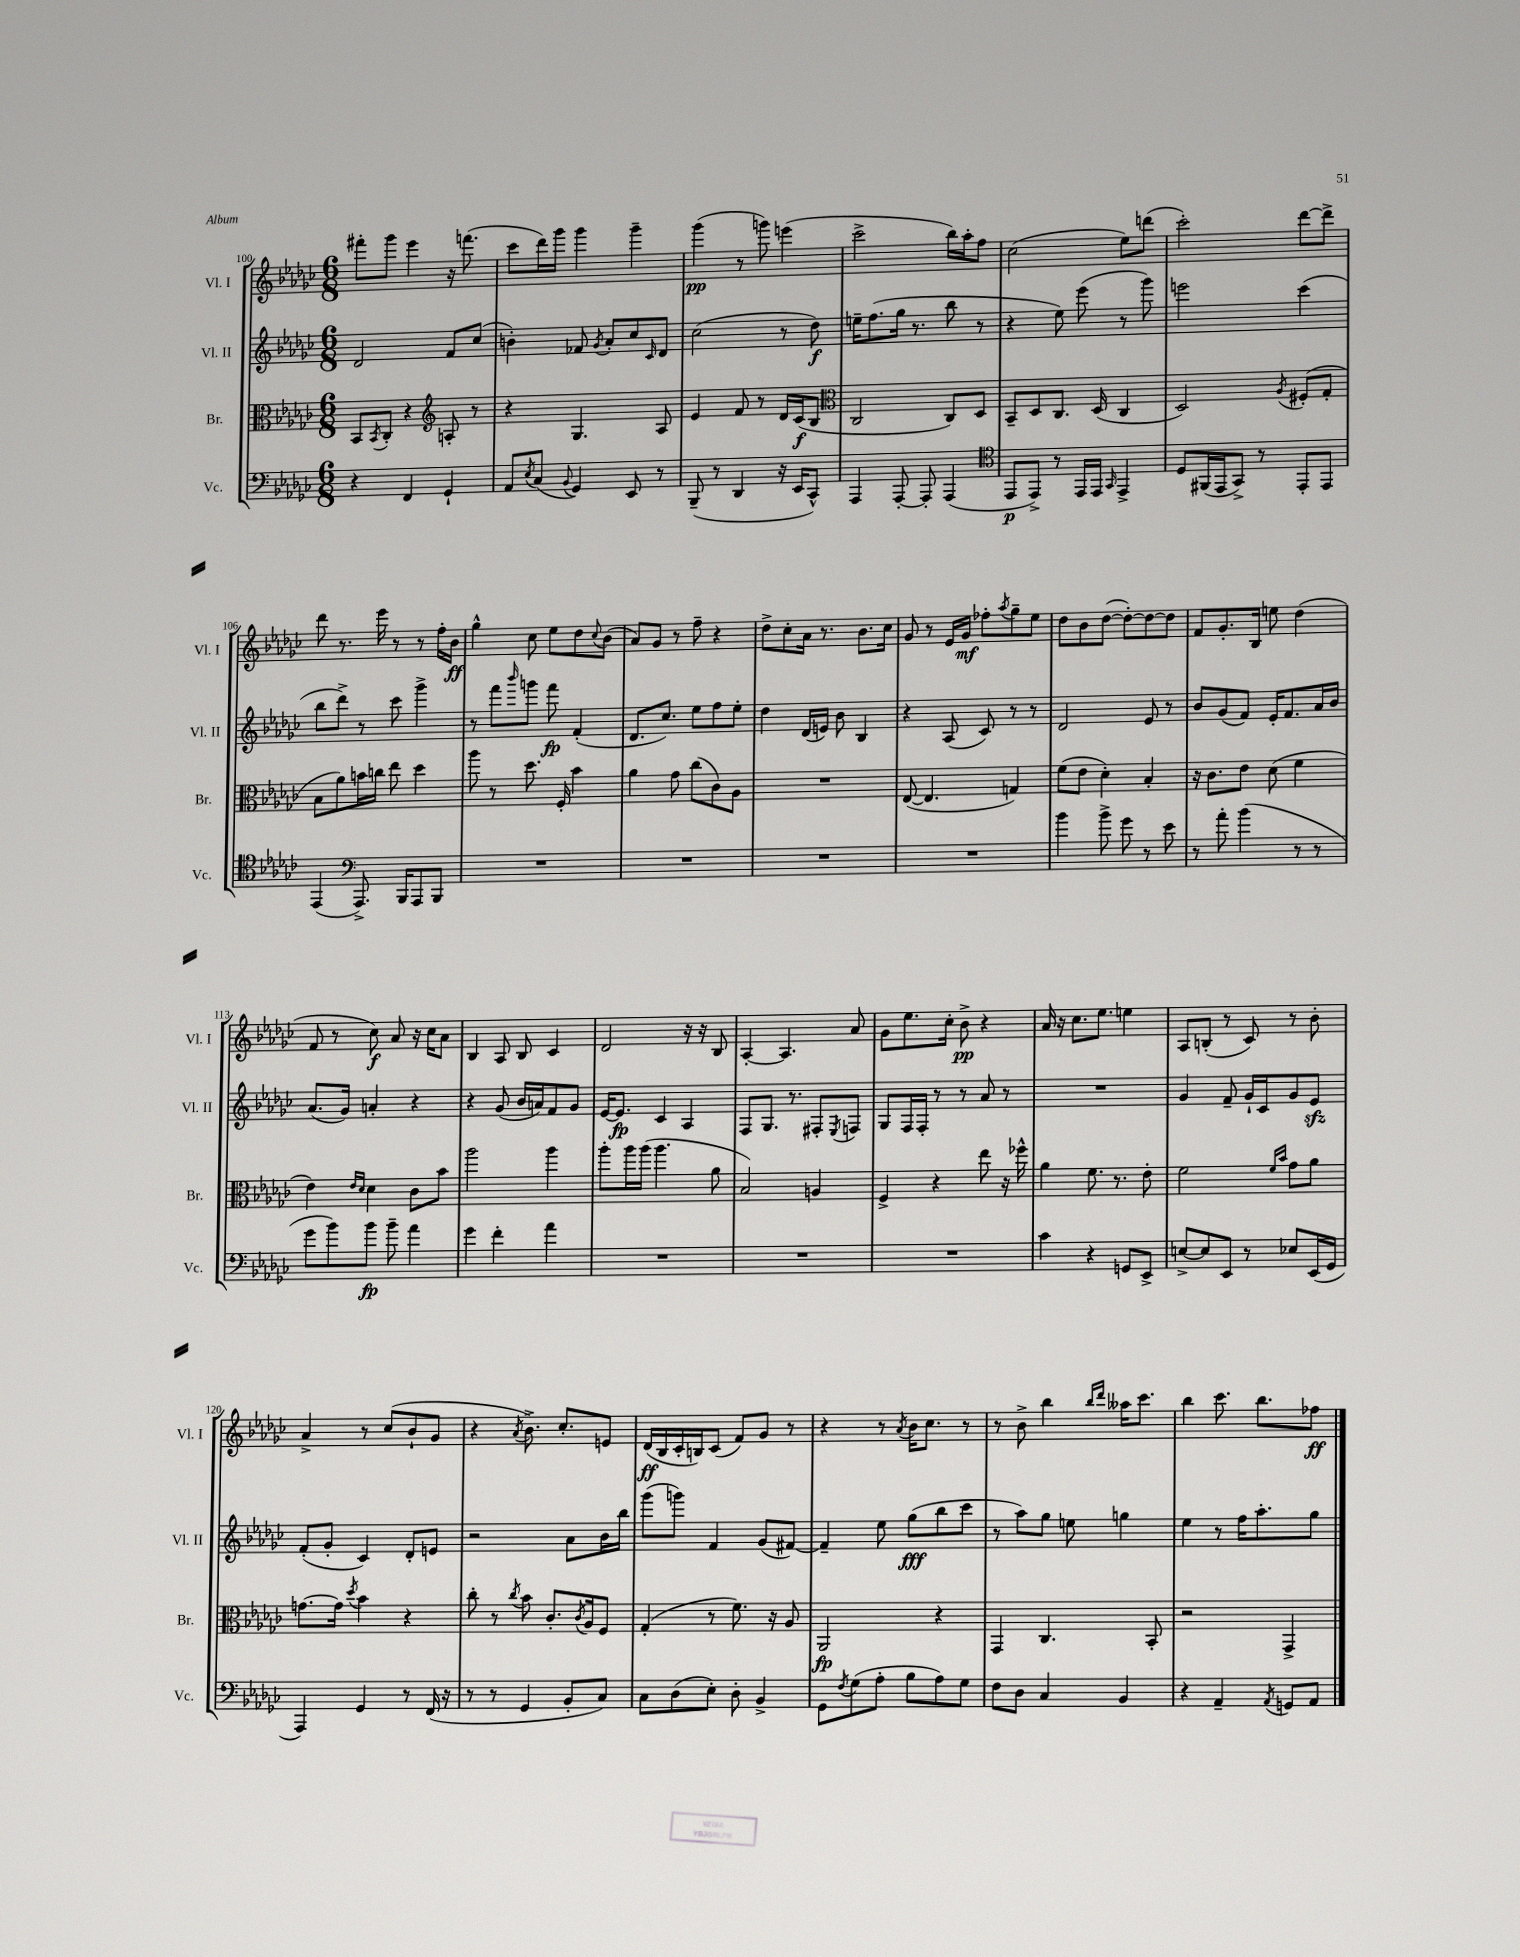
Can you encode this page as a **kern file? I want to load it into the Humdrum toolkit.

**kern	**dynam	**kern	**dynam	**kern	**dynam	**kern	**dynam
*part4	*part4	*part3	*part3	*part2	*part2	*part1	*part1
*staff4	*staff4	*staff3	*staff3	*staff2	*staff2	*staff1	*staff1
*I"Vc.	*	*I"Br.	*	*I"Vl. II	*	*I"Vl. I	*
*I'Vc.	*	*I'Br.	*	*I'Vl. II	*	*I'Vl. I	*
*clefF4	*	*clefC3	*	*clefG2	*	*clefG2	*
*k[b-e-a-d-g-c-]	*	*k[b-e-a-d-g-c-]	*	*k[b-e-a-d-g-c-]	*	*k[b-e-a-d-g-c-]	*
*M6/8	*	*M6/8	*	*M6/8	*	*M6/8	*
=100	=100	=100	=100	=100	=100	=100	=100
4r	.	8BB-/L	.	2d-/	.	8fff#X'\L	.
.	.	8qBB-/	.	.	.	.	.
.	.	8C-'/J	.	.	.	8ggg-\J	.
4FF/	.	4r	.	.	.	4eee-\	.
*	*	*clefG2	*	*	*	*	*
4GG-`/	.	8An'/	.	8f/L	.	16r	.
.	.	.	.	.	.	(8.fffn\	.
.	.	8r	.	(8cc-/J	.	.	.
=101	=101	=101	=101	=101	=101	=101	=101
8AA-/L	.	4r	.	4bn'\)	.	8ccc-\L	.
8qE-/	.	.	.	.	.	.	.
(8C-/J	.	.	.	.	.	16ddd-\L)	.
.	.	.	.	.	.	16ggg-\JJ	.
8qqBB-/	.	.	.	.	.	.	.
4GG-/)	.	4.G-/	.	8f-X/	.	4ggg-\	.
.	.	.	.	8qg-/	.	.	.
.	.	.	.	8a-'/L	.	.	.
8EE-/	.	.	.	8cc-/	.	4ggg-~\	.
.	.	.	.	16qqc-/	.	.	.
8r	.	8A-/	.	8d-/J	.	.	.
=102	=102	=102	=102	=102	=102	=102	=102
(8BBB-~/	.	4e-/	.	(2cc-\	.	(4ggg-\	pp
8r	.	.	.	.	.	.	.
4DD-/	.	8f/	.	.	.	8r	.
.	.	8r	.	.	.	8gggn\)	.
16r	.	16d-/LL	.	8r	.	(4eeen\	.
16EE-/KL	.	(16c-/J	f	.	.	.	.
8CC-^^/J)	.	8B-/J	.	8dd-\)	f	.	.
=103	=103	=103	=103	=103	=103	=103	=103
*	*	*clefC3	*	*	*	*	*
4AAA-/	.	2C-/	.	16een~\KL	.	2ccc-^\	.
.	.	.	.	(8.ff\	.	.	.
[8AAA-'/	.	.	.	16gg-\Jk	.	.	.
.	.	.	.	8.r	.	.	.
8AAA-'/]	.	.	.	.	.	.	.
(4AAA-/	.	8C-/L)	.	8bb-\	.	16bb-\LL)	.
.	.	.	.	.	.	16aa-'\J	.
.	.	8D-/J	.	8r	.	8ff\J	.
=104	=104	=104	=104	=104	=104	=104	=104
*clefC4	*	*	*	*	*	*	*
8EE-/L	p	8BB-~/L	.	4r	.	(2cc-\	.
8EE-^/J)	.	8D-/	.	.	.	.	.
8r	.	8.C-/J	.	8ee-\)	.	.	.
16EE-/LL	.	.	.	(8eee-\	.	.	.
16EE-/JJ	.	(16D-/	.	.	.	.	.
16qqGG-/	.	.	.	.	.	.	.
4EE-^/	.	4C-/	.	8r	.	8ee-\L)	.
.	.	.	.	8ggg-\)	.	(8dddn\J	.
=105	=105	=105	=105	=105	=105	=105	=105
8D-/L	.	2D-/)	.	2eeen\	.	2ccc-'\)	.
(16FF#X/L	.	.	.	.	.	.	.
16EE-/J	.	.	.	.	.	.	.
8GG-^/J)	.	.	.	.	.	.	.
8r	.	.	.	.	.	.	.
.	.	8qA-/	.	.	.	.	.
8EE-'/L	.	(8F#X'/L	.	(4ccc-\	.	[8ddd-\L	.
8EE-/J	.	8G-'/J	.	.	.	8ddd-^\J]	.
!!LO:LB:g=z
=106	=106	=106	=106	=106	=106	=106	=106
(4EE-/	.	8B-\L	.	8bb-\L	.	8ddd-\	.
.	.	8a-\)	.	8ddd-^\J)	.	8.r	.
*clefF4	*	*	*	*	*	*	*
8.AAA-^/)	.	16bn\L	.	8r	.	.	.
.	.	16ccn\JJ	.	.	.	16eee-\	.
.	.	8ee-\	.	8ccc-\	.	8r	.
16BBB-/KL	.	.	.	.	.	.	.
8AAA-/	.	4dd-\	.	4ggg-^\	.	8r	.
8BBB-/J	.	.	.	.	.	16ff'\LL	.
.	.	.	.	.	.	16b-\JJ	ff
=107	=107	=107	=107	=107	=107	=107	=107
2.r	.	8aa-\	.	8r	.	4gg-^^\	.
.	.	8r	.	8fff\L	.	.	.
.	.	.	.	16qqbbb-/	.	.	.
.	.	8.dd-\	.	8gggn\J	.	8cc-\	.
.	.	.	.	8fff\	fp	8ee-\L	.
.	.	16F'/	.	.	.	.	.
.	.	4b-\	.	(4f'/	.	8dd-\	.
.	.	.	.	.	.	8qqcc-/	.
.	.	.	.	.	.	(8b-\J	.
=108	=108	=108	=108	=108	=108	=108	=108
2.r	.	4a-\	.	8.d-/L	.	8a-/L)	.
.	.	.	.	.	.	8g-/J	.
.	.	.	.	8.cc-/J)	.	.	.
.	.	8g-\	.	.	.	8r	.
.	.	(8cc-\L	.	8ee-\L	.	8ff~\	.
.	.	8c-\)	.	8ff\	.	4r	.
.	.	8A-\J	.	8ee-'\J	.	.	.
=109	=109	=109	=109	=109	=109	=109	=109
2.r	.	2.r	.	4dd-\	.	8dd-^\L	.
.	.	.	.	.	.	8cc-'\	.
.	.	.	.	(16d-/LL	.	16a-\Jk	.
.	.	.	.	16en/JJ)	.	8.r	.
.	.	.	.	8b-\	.	.	.
.	.	.	.	4B-/	.	8.b-\L	.
.	.	.	.	.	.	16cc-\Jk	.
=110	=110	=110	=110	=110	=110	=110	=110
2.r	.	([8E-/	.	4r	.	8g-/	.
.	.	4.E-/]	.	.	.	8r	.
.	.	.	.	(8A-/	.	16e-/LL	.
.	.	.	.	.	.	16g-/JJ	mf
.	.	.	.	8c-/)	.	8ff-X'\L	.
.	.	.	.	.	.	8qaa-/	.
.	.	4Gn/)	.	8r	.	8gg-~\	.
.	.	.	.	8r	.	8ee-\J	.
=111	=111	=111	=111	=111	=111	=111	=111
4b-\	.	(8f\L	.	2d-/	.	8dd-\L	.
.	.	8e-\J	.	.	.	8b-\	.
8b-^\	.	4d-'\)	.	.	.	([8dd-\J	.
8g-\	.	.	.	.	.	8dd-'\L_)	.
8r	.	4B-'/	.	8e-/	.	8dd-\_	.
8e-\	.	.	.	8r	.	8dd-\J]	.
=112	=112	=112	=112	=112	=112	=112	=112
8r	.	16r	.	8b-/L	.	8f/L	.
.	.	8.c-\L	.	.	.	.	.
8a-'\	.	.	.	(8g-/	.	8.g-'/	.
(4b-\	.	8e-\J	.	8f/J)	.	.	.
.	.	.	.	.	.	16B-/Jk	.
.	.	(8d-\	.	16e-'/KL	.	8een\	.
.	.	.	.	8.f/	.	.	.
8r	.	4f\	.	.	.	(4dd-\	.
8r	.	.	.	16a-/L	.	.	.
.	.	.	.	16b-/JJ	.	.	.
!!LO:LB:g=z
=113	=113	=113	=113	=113	=113	=113	=113
8g-\L	.	4e-\)	.	(8.a-/L	.	8f/	.
8b-\)	.	.	.	.	.	8r	.
.	.	.	.	16g-/Jk)	.	.	.
.	.	16qqe-/LL	.	.	.	.	.
.	.	16qqd-/JJ	.	.	.	.	.
8b-\J	fp	4d-\	.	4an'/	.	8cc-\)	f
8b-~\	.	.	.	.	.	8a-/	.
4a-\	.	8c-\L	.	4r	.	16r	.
.	.	.	.	.	.	16cc-\KL	.
.	.	8b-\J	.	.	.	8a-\J	.
=114	=114	=114	=114	=114	=114	=114	=114
4g-\	.	2aa-\	.	4r	.	4B-/	.
4f'\	.	.	.	(8g-/	.	8A-/	.
.	.	.	.	16b-/LL	.	8B-/	.
.	.	.	.	16an/J)	.	.	.
4a-\	.	4aa-\	.	8f/	.	4c-/	.
.	.	.	.	8g-/J	.	.	.
=115	=115	=115	=115	=115	=115	=115	=115
2.r	.	8aa-'\L	.	[16e-/KL	.	2d-/	.
.	.	.	.	8.e-/J]	fp	.	.
.	.	16aa-\L	.	.	.	.	.
.	.	(16aa-\JJ	.	.	.	.	.
.	.	4.aa-\	.	4c-/	.	.	.
.	.	.	.	4A-/	.	16r	.
.	.	.	.	.	.	16r	.
.	.	8a-\	.	.	.	8B-/	.
=116	=116	=116	=116	=116	=116	=116	=116
2.r	.	2B-/)	.	8F/L	.	[4A-'/	.
.	.	.	.	8.G-/J	.	.	.
.	.	.	.	.	.	4.A-/]	.
.	.	.	.	8.r	.	.	.
.	.	4An/	.	8F#X'/L	.	.	.
.	.	.	.	8qE-/	.	.	.
.	.	.	.	8Fn/J	.	8a-/	.
=117	=117	=117	=117	=117	=117	=117	=117
2.r	.	4F^/	.	8G-/L	.	8g-\L	.
.	.	.	.	16F/L	.	8.ee-\	.
.	.	.	.	16F'/JJ	.	.	.
.	.	4r	.	8r	.	.	.
.	.	.	.	.	.	16cc-'\Jk	.
.	.	.	.	8r	.	8b-^\	pp
.	.	8ee-\	.	8a-/	.	4r	.
.	.	16r	.	8r	.	.	.
.	.	16ff-X^^\	.	.	.	.	.
=118	=118	=118	=118	=118	=118	=118	=118
4c-\	.	4a-\	.	2.r	.	16a-/	.
.	.	.	.	.	.	16r	.
.	.	.	.	.	.	8.cc-\L	.
4r	.	8.f\	.	.	.	.	.
.	.	.	.	.	.	8.ee-\J	.
.	.	8.r	.	.	.	.	.
8GGn/L	.	.	.	.	.	4een\	.
8EE-^/J	.	8e-'\	.	.	.	.	.
=119	=119	=119	=119	=119	=119	=119	=119
[8En^/L	.	2f\	.	4g-/	.	8A-/L	.
8E/]	.	.	.	.	.	(8Bn'/J	.
8EE-/J	.	.	.	8f~/	.	8r	.
8r	.	.	.	16g-`/LL	.	8c-/)	.
.	.	.	.	16c-/J	.	.	.
.	.	16qqf/LL	.	.	.	.	.
.	.	16qqb-/JJ	.	.	.	.	.
8E-X/L	.	8g-\L	.	8g-/	.	8r	.
(16EE-/L	.	8a-\J	.	8e-zz/J	.	8b-'\	.
16GG-/JJ	.	.	.	.	.	.	.
!!LO:LB:g=z
=120	=120	=120	=120	=120	=120	=120	=120
4AAA-/)	.	[8.gn\L	.	(8f'/L	.	4a-^/	.
.	.	.	.	8g-'/J	.	.	.
.	.	16g\Jk]	.	.	.	.	.
.	.	8qdd-/	.	.	.	.	.
4GG-/	.	4b-\	.	4c-/)	.	8r	.
.	.	.	.	.	.	(8cc-/L	.
8r	.	4r	.	8d-'/L	.	8b-`/	.
(16FF/	.	.	.	8en/J	.	8g-/J	.
16r	.	.	.	.	.	.	.
=121	=121	=121	=121	=121	=121	=121	=121
8r	.	8cc-'\	.	2r	.	4r	.
8r	.	8r	.	.	.	.	.
.	.	8qcc-/	.	.	.	8qa-/	.
4GG-/	.	8b-\	.	.	.	8.b-^\)	.
.	.	8.c-'/L	.	.	.	.	.
.	.	.	.	.	.	8.cc-'/L	.
8BB-'/L	.	.	.	8a-\L	.	.	.
.	.	8qc-/	.	.	.	.	.
.	.	16A-/k	.	.	.	.	.
8C-/J)	.	8F/J	.	16b-\L	.	8en/J	.
.	.	.	.	16bb-\JJ	.	.	.
=122	=122	=122	=122	=122	=122	=122	=122
8C-\L	.	(4G-'/	.	(8ggg-\L	.	(16d-/LL	ff
.	.	.	.	.	.	16B-/	.
(8D-\	.	.	.	8gggn\J)	.	16c-'/	.
.	.	.	.	.	.	16Bn/J)	.
8E-'\J)	.	8r	.	4f/	.	(8c-/J	.
8D-'\	.	8.f\)	.	.	.	8f/L)	.
4BB-^/	.	.	.	(8g-/L	.	8g-/J	.
.	.	16r	.	.	.	.	.
.	.	8A-/	.	[8f#X/J)	.	8r	.
=123	=123	=123	=123	=123	=123	=123	=123
8GG-\L	.	2AA-/	fp	4f#~/]	.	4r	.
8qF/	.	.	.	.	.	.	.
(8G-\	.	.	.	.	.	.	.
8A-'\J	.	.	.	8ee-\	.	8r	.
.	.	.	.	.	.	8qa-/	.
8B-\L	.	.	.	(8gg-\L	fff	16b-\KL	.
.	.	.	.	.	.	8.cc-\J	.
8A-\)	.	4r	.	8bb-\	.	.	.
8G-\J	.	.	.	8ccc-\J	.	8r	.
=124	=124	=124	=124	=124	=124	=124	=124
8F\L	.	4GG-/	.	8r	.	8r	.
8D-\J	.	.	.	8aa-\L)	.	8b-^\	.
4C-/	.	4.C-/	.	8gg-\J	.	4bb-\	.
.	.	.	.	8een\	.	.	.
.	.	.	.	.	.	16qqbb-/LL	.
.	.	.	.	.	.	16qqddd-/JJ	.
4BB-/	.	.	.	4ggn\	.	16aa--X\KL	.
.	.	.	.	.	.	8.ccc-\J	.
.	.	8BB-'/	.	.	.	.	.
=125	=125	=125	=125	=125	=125	=125	=125
4r	.	2r	.	4ee-\	.	4bb-\	.
4AA-~/	.	.	.	8r	.	8.ccc-\	.
.	.	.	.	16ff\KL	.	.	.
.	.	.	.	8.aa-'\	.	8.bb-\L	.
8qAA-/	.	.	.	.	.	.	.
8GGn/L	.	4GG-^/	.	.	.	.	.
8AA-/J	.	.	.	8gg-\J	.	8ff-X\J	ff
==	==	==	==	==	==	==	==
*-	*-	*-	*-	*-	*-	*-	*-
